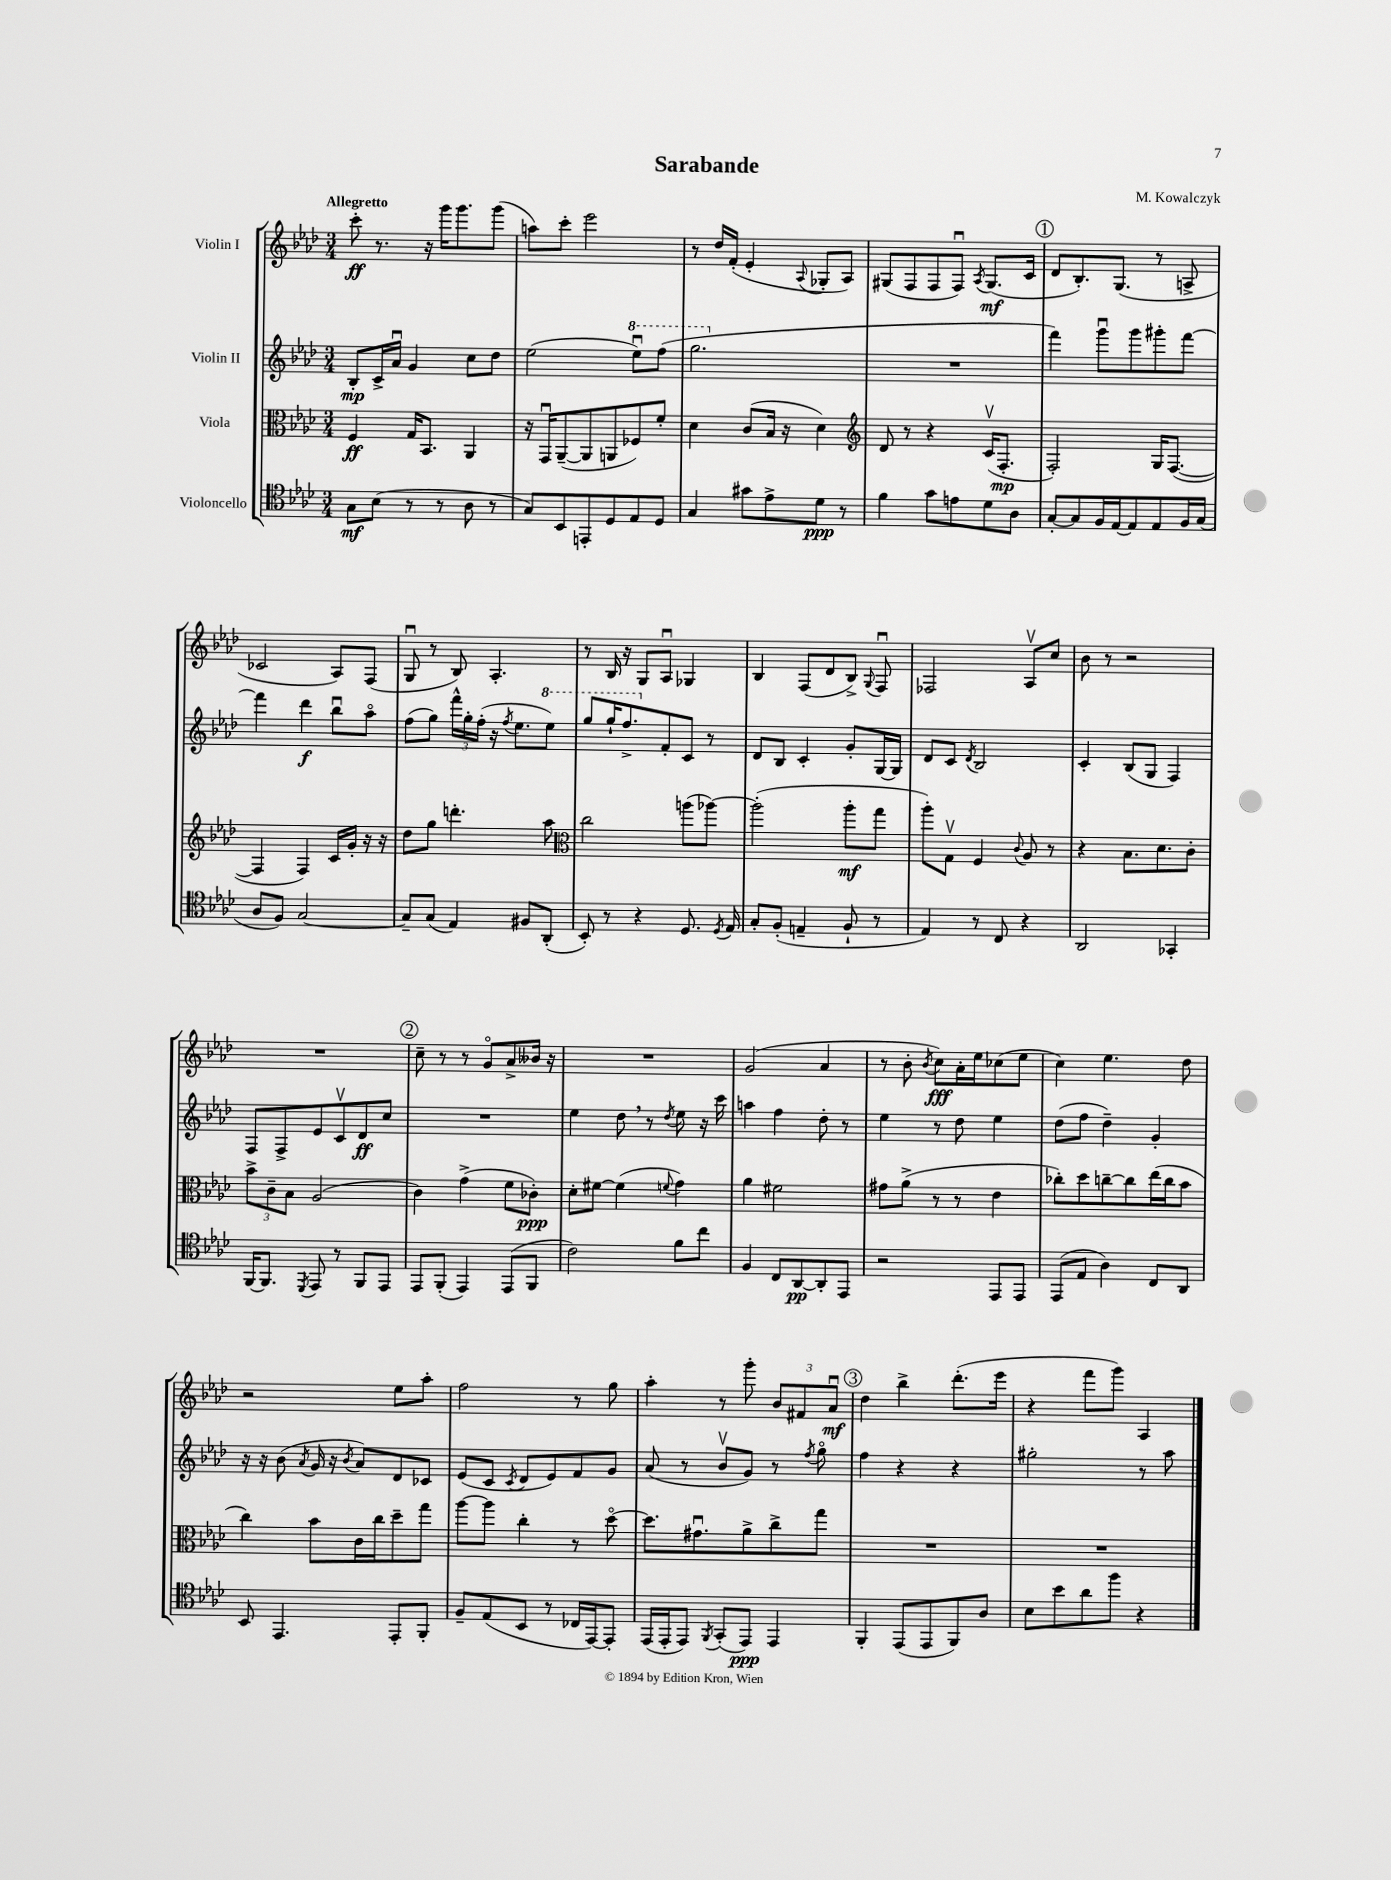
\header { title = "Sarabande" composer = "M. Kowalczyk" }
<<
\new StaffGroup <<
\new Staff = "s0" \with { instrumentName = "Violin I" } {
    \clef treble \key aes \major \numericTimeSignature \time 3/4 \tempo "Allegretto"
    \autoBeamOff c'''8-.\ff r8. r16 g'''16[ g'''8. g'''8]( |
    a''8[) c'''8]-. ees'''2 |
    r8 des''16[ f'16]-.( ees'4-. \appoggiatura { aes8 } ges8[-. aes8]) |
    gis8[( f8 f8 f8]\downbow) \acciaccatura { aes8 } gis8.[\mf( c'16] |
    \mark \markup { \circle "1" } des'8[ bes8.-.) g8.]( r8 a8-> |
    ces'2 aes8[) f8]( |
    g8\downbow r8 bes8) aes4.-. |
    r8 bes16 r16 g8[ aes8]\downbow ges4 |
    bes4 f8[( des'8 bes8]->) \appoggiatura { g8 } f8\downbow |
    fes2 aes8[\upbow c''8] |
    bes'8 r8 r2 |
    R2. |
    \mark \markup { \circle "2" } c''8-- r8 r8 g'8[\flageolet aes'8-> beses'16] r16 |
    R2. |
    g'2( aes'4 |
    r8 bes'8-. \acciaccatura { bes'8 } c''8[\fff) aes'16-. ees''16 ces''8( ees''8] |
    c''4) ees''4. des''8 |
    r2 ees''8[ aes''8]-. |
    f''2 r8 g''8 |
    aes''4-. r8 g'''8-. \tuplet 3/2 { bes'8[ fis'8 aes'8]\downbow\mf } |
    \mark \markup { \circle "3" } des''4 bes''4-> des'''8.[-.( ees'''16] |
    r4 f'''8[ g'''8]) aes4 \bar "|." |
}
\new Staff = "s1" \with { instrumentName = "Violin II" } {
    \clef treble \key aes \major \numericTimeSignature \time 3/4
    \autoBeamOff bes8[-.\mp c'16-> aes'16]\downbow g'4 c''8[ des''8] |
    ees''2( \ottava #1 ees'''8[\downbow) f'''8]( |
    g'''2. \ottava #0 |
    R2. |
    \mark \markup { \circle "1" } f'''4) g'''8[\downbow g'''8 gis'''8-. f'''8]~ |
    f'''4 des'''4\f bes''8[\downbow aes''8]\flageolet |
    f''8[( g''8]) \tuplet 3/2 { f'''16[-^ g''16-. f''16]-.( } r16 \acciaccatura { f''8 } ees''8.[ \ottava #1 ees'''8]) |
    g'''8[ g'''16-! f'''8.-> \ottava #0 f'8-. c'8] r8 |
    des'8[ bes8] c'4-. g'8[-. g16~ g16] |
    des'8[ c'8] \acciaccatura { des'8 } bes2 |
    c'4-. bes8[( g8] f4) |
    f8[ f8-> ees'8 c'8\upbow des'8\ff c''8] |
    \mark \markup { \circle "2" } R2. |
    ees''4 des''8 \breathe r8 \acciaccatura { des''8 } ees''8 r16 c'''16 |
    a''4 f''4 des''8-. r8 |
    ees''4 r8 des''8 ees''4 |
    des''8[( f''8] des''4--) g'4-. |
    r16 r16 bes'8( \acciaccatura { aes'8 } g'16 r16 \acciaccatura { bes'8 } aes'8[) des'8 ces'8] |
    ees'8[( c'8] \acciaccatura { c'8 } des'8[ ees'8) f'8 g'8] |
    aes'8( r8 bes'8[\upbow g'8]) r8 \acciaccatura { f''8 } g''8\flageolet |
    \mark \markup { \circle "3" } f''4 r4 r4 |
    gis''2-. r8 aes''8 \bar "|." |
}
\new Staff = "s2" \with { instrumentName = "Viola" } {
    \clef alto \key aes \major \numericTimeSignature \time 3/4
    \autoBeamOff f4\ff g16[ bes,8.] aes,4 |
    r16 g,16[\downbow aes,8~--( aes,8 a,8 fes8) f'8]-. |
    des'4 c'8[( bes16] r16 des'4) |
    \clef treble des'8 r8 r4 c'16[\upbow( f8.]-.\mp |
    \mark \markup { \circle "1" } f2-.) g16[ f8.]~( |
    f4 f4) c'16[ g'16]-. r16 r16 |
    des''8[ g''8] d'''4.-. aes''8 |
    \clef alto c''2 a''8[( aes''8]~) |
    aes''2-.( aes''8[-.\mf g''8] |
    aes''8[-.) g8]\upbow f4 \appoggiatura { c'8 } aes8 r8 |
    r4 bes8.[ des'8. c'8]-. |
    \tuplet 3/2 { bes'8[-> c'8-- bes8] } aes2( |
    \mark \markup { \circle "2" } c'4) g'4->( f'8[ ces'8]-.\ppp) |
    des'8[-. fis'8]~ fis'4( \appoggiatura { f'8 } g'4) |
    aes'4 fis'2 |
    gis'8[ aes'8]->( r8 r8 ees'4 |
    ces''8[-.) des''8 c''8~-- c''8 ees''16( c''16 bes'8] |
    c''4) bes'8[ c'16 c''16 des''8-- g''8] |
    aes''8[~ aes''8] c''4-. r8 des''8~\flageolet |
    des''8.[ gis'8.\downbow aes'8-> c''8-> g''8] |
    \mark \markup { \circle "3" } R2. |
    R2. \bar "|." |
}
\new Staff = "s3" \with { instrumentName = "Violoncello" } {
    \clef tenor \key aes \major \numericTimeSignature \time 3/4
    \autoBeamOff g8[\mf bes8]( r8 r8 aes8 r8 |
    g8[) bes,8 e,8-. des8 ees8 des8] |
    g4 gis'8[ ees'8-> des'8]\ppp r8 |
    f'4 g'8[ e'8 des'8 aes8] |
    \mark \markup { \circle "1" } g8[~-. g8 f16 ees16~ ees8 ees8 f16 g16]( |
    aes8[ f8]) g2~ |
    g8[-- g8]( ees4) fis8[ aes,8]-.( |
    bes,8-.) r8 r4 des8. \acciaccatura { des8 } ees16 |
    g8[-. f8]-.( e4-- f8-! r8 |
    ees4) r8 c8 r4 |
    aes,2 ges,4-. |
    f,16[~ f,8.] \acciaccatura { des,8 } ees,8 r8 f,8[ ees,8] |
    \mark \markup { \circle "2" } ees,8[ f,8]-.( ees,4) ees,8[( f,8] |
    c'2) f'8[ c''8] |
    f4 c8[ aes,8~\pp aes,8-. ees,8] |
    r2 ees,8[ ees,8] |
    ees,8[( ees8] aes4) c8[ aes,8] |
    bes,8 ees,4. ees,8[-. f,8]-. |
    f8[-- ees8( bes,8] r8 ces16[ ees,16~) ees,8]-. |
    ees,16[( ees,16-. ees,8]) \acciaccatura { f,8 } g,8[-.( ees,8]\ppp) ees,4 |
    \mark \markup { \circle "3" } f,4-. ees,8[( ees,8 f,8) aes8] |
    bes8[ bes'8 aes'8 f''8] r4 \bar "|." |
}
>>
>>
\layout { \context { \Score \remove "Bar_number_engraver" } }
